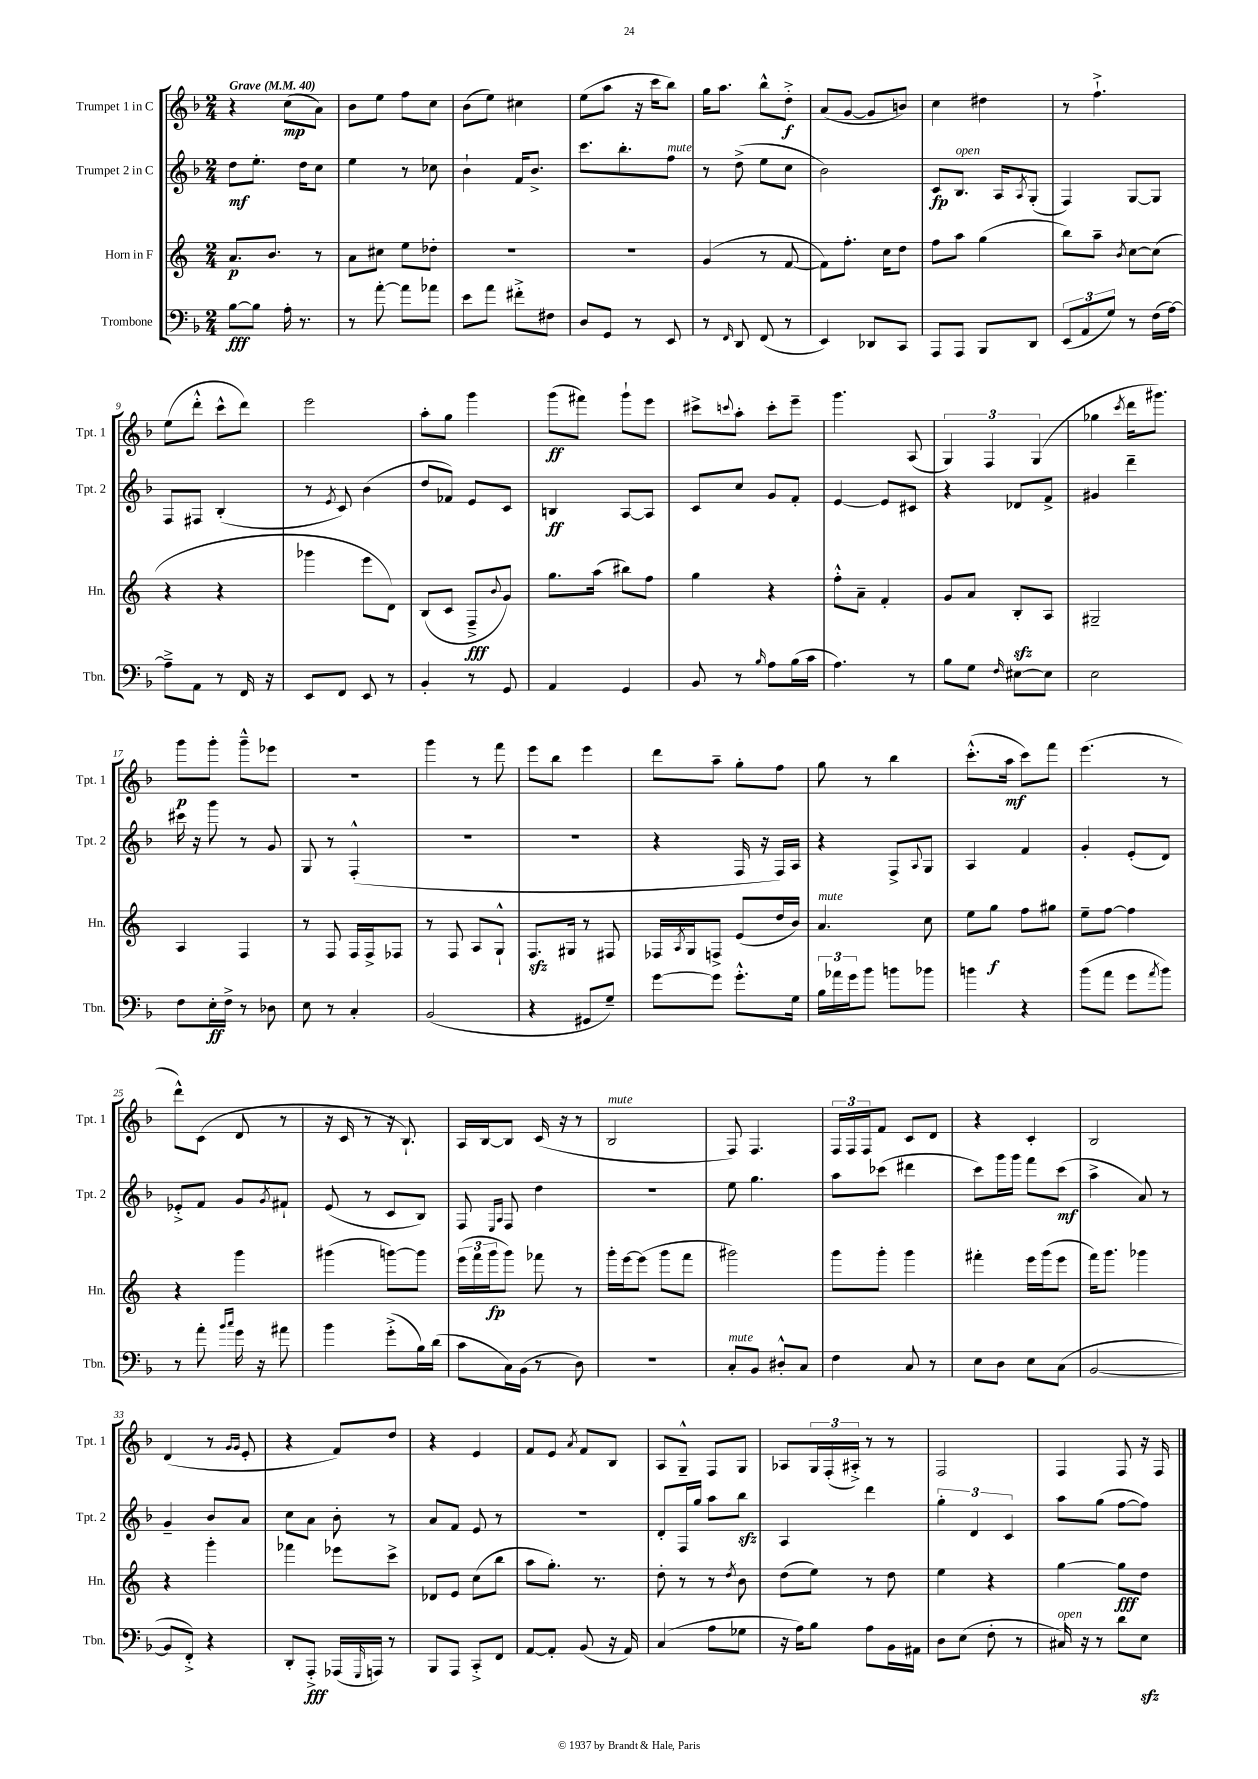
<<
\new StaffGroup <<
\new Staff = "s0" \with { instrumentName = "Trumpet 1 in C" shortInstrumentName = "Tpt. 1" } {
    \clef treble \key f \major \numericTimeSignature \time 2/4 \tempo "Grave" 4 = 40
    r4 c''8\mp( a'8) |
    bes'8 e''8 f''8 c''8 |
    bes'8( e''8) cis''4 |
    e''8( a''8 r16 c'''16 bes''8) |
    g''16 a''8. bes''8-^ d''8-.->\f |
    a'8( g'8~ g'8 b'8) |
    c''4 dis''4 |
    r8 f''4.-!-> |
    e''8( d'''8-.-^ c'''8-^ d'''8) |
    e'''2 |
    a''8-. g''8 g'''4 |
    g'''8\ff( fis'''8) g'''8-! e'''8 |
    cis'''8-> \appoggiatura { c'''8 } a''8-. c'''8-. e'''8-- |
    g'''4. a8( |
    \tuplet 3/2 { g4) f4 g4( } |
    ges''4 \acciaccatura { c'''8 } d'''16 gis'''8.) |
    g'''8\p g'''8-. g'''8---^ ees'''8 |
    r2 |
    g'''4 r8 f'''8 |
    e'''8 bes''8 e'''4 |
    d'''8 a''8-- g''8-. f''8 |
    g''8 r8 bes''4 |
    c'''8.-.-^( a''16\mf c'''8) f'''8 |
    e'''4.( r8 |
    d'''8-^) c'8( d'8 r8 |
    r16 c'16 r8 r16 bes8.-!) |
    a16 bes16~ bes8 c'16( r16 r8 |
    bes2^\markup { \italic "mute" } |
    f8) f4. |
    \tuplet 3/2 { f16 f16 f16 } f'8 c'8 d'8 |
    r4 c'4-. |
    bes2 |
    d'4( r8 \grace { g'16 g'16 } e'8-. |
    r4 f'8) d''8 |
    r4 e'4 |
    f'8 e'8 \acciaccatura { a'8 } f'8 bes8 |
    a8 g8---^ f8 g8 |
    aes8 \tuplet 3/2 { g16 f16-.( ais16-.->) } r8 r8 |
    f2 |
    f4 f8 r16 f16 \bar "|." |
}
\new Staff = "s1" \with { instrumentName = "Trumpet 2 in C" shortInstrumentName = "Tpt. 2" } {
    \clef treble \key f \major \numericTimeSignature \time 2/4
    d''8\mf e''8.-. d''16 c''8 |
    e''4 r8 ces''8 |
    bes'4-! f'16 bes'8.-> |
    c'''8. bes''8.-. f''8^\markup { \italic "mute" } |
    r8 d''8->( e''8 c''8 |
    bes'2) |
    c'8\fp bes8.^\markup { \italic "open" } a16 \acciaccatura { a8 } g8-.( |
    f4) g8~ g8 |
    f8 fis8 bes4-.( |
    r8 \acciaccatura { e'8 } c'8) bes'4( |
    d''8 fes'8) e'8 c'8 |
    b4\ff a8~ a8 |
    c'8 c''8 g'8 f'8-. |
    e'4~ e'8 cis'8 |
    r4 des'8 f'8-> |
    gis'4 d'''4-- |
    cis'''16 r16 g'''8 r8 g'8 |
    g8 r8 f4-.-^( |
    r2 |
    r2 |
    r4 f16 r16 f16) a16 |
    r4 f8-> \appoggiatura { a8 } g8 |
    a4 f'4 |
    g'4-. e'8-.( d'8) |
    ees'8-.-> f'8 g'8 \acciaccatura { g'8 } fis'8-! |
    e'8( r8 c'8 bes8) |
    f8 \grace { e16 a16 } f8 d''4 |
    r2 |
    e''8 g''4. |
    a''8 ces'''8( dis'''4 |
    c'''8) g'''16 g'''16 f'''8 c'''8\mf( |
    a''4-> a'8) r8 |
    g'4-- bes'8 a'8 |
    c''8 a'8 bes'8-. r8 |
    a'8 f'8 e'8 r8 |
    R2 |
    d'8-. f16 g''16 a''8 bes''8\sfz |
    a4 d'''4 |
    \tuplet 3/2 { g''4-. d'4 c'4 } |
    a''8 g''8( f''8~ f''8) \bar "|." |
}
\new Staff = "s2" \with { instrumentName = "Horn in F" shortInstrumentName = "Hn." } {
    \clef treble \key c \major \numericTimeSignature \time 2/4
    a'8.\p b'8. r8 |
    a'8 cis''8 e''8 des''8-. |
    R2 |
    R2 |
    g'4( r8 f'8~ |
    f'8) f''8.-. c''16 d''8 |
    f''8 a''8 g''4( |
    b''8) a''8-- \acciaccatura { b'8 } c''8~ c''8( |
    r4 r4 |
    ges'''4 e'''8 d'8) |
    b8( c'8 f8--->\fff \appoggiatura { b'8 } g'8) |
    g''8. a''16( bis''8) f''8 |
    g''4 r4 |
    f''8-.-^ a'8-- f'4-. |
    g'8 a'8 b8-.\sfz a8 |
    gis2-- |
    a4 f4 |
    r8 f8 f16 f16-> fes8 |
    r8 f8 a8 g8-!-^ |
    f8.\sfz gis16 r8 fis8 |
    fes16 \acciaccatura { a8 } g16 f8-> e'8( d''16 b'16) |
    a'4.^\markup { \italic "mute" } c''8 |
    e''8 g''8\f f''8 gis''8 |
    e''8-- f''8~ f''4 |
    r4 g'''4 |
    gis'''4( g'''8~) g'''8 |
    \tuplet 3/2 { e'''16( f'''16 g'''16\fp } g'''8) fes'''8 r8 |
    g'''16-. e'''16~ e'''8( g'''8 f'''8 |
    gis'''2) |
    g'''8 g'''8-. g'''4 |
    fis'''4-. e'''16 g'''16( e'''8 |
    f'''16) g'''8. ges'''4 |
    r4 g'''4-. |
    fes'''4 ees'''8 c'''8-> |
    des'8 e'8 c''8( b''8 |
    a''8 g''8.-.) r8. |
    d''8-. r8 r8 \acciaccatura { d''8 } b'8 |
    d''8( e''8) r8 d''8 |
    e''4 r4 |
    g''4~ g''8\fff d''8 \bar "|." |
}
\new Staff = "s3" \with { instrumentName = "Trombone" shortInstrumentName = "Tbn." } {
    \clef bass \key f \major \numericTimeSignature \time 2/4
    bes8~\fff bes8 a16-. r8. |
    r8 a'8~-. a'8 aes'8 |
    e'8 a'8 fis'8-.-> fis8 |
    d8 g,8 r8 e,8 |
    r8 \grace { f,16 } d,8 f,8( r8 |
    e,4) des,8 c,8 |
    a,,8 a,,8 bes,,8 d,8 |
    \tuplet 3/2 { e,8( a,8 g8) } r8 f16( a16~) |
    a8---> a,8 r8 f,16 r16 |
    e,8 f,8 e,8 r8 |
    bes,4-. r8 g,8 |
    a,4 g,4 |
    bes,8 r8 \grace { bes16 } a8 bes16( c'16 |
    a4.) r8 |
    bes8 g8 \grace { f16 } eis8~ eis8 |
    e2 |
    f8 e16-.\ff f16-> r8 des8 |
    e8 r8 c4-. |
    bes,2( |
    r4 gis,8 g8--) |
    g'8~ g'8 g'8.-.-^ g16 |
    \tuplet 3/2 { bes16 aes'16 g'16 } bes'8 b'8 bes'8 |
    b'4 r4 |
    bes'8( a'8 g'8 \acciaccatura { a'8 } bes'8) |
    r8 a'8-. \grace { bes'16 c''16 } g'16 r16 ais'8 |
    bes'4 g'8-.->( bes16) d'16( |
    c'8 c16) bes,16( r8 d8) |
    r2 |
    c8-.^\markup { \italic "mute" } bes,8 dis8-.-^ c8 |
    f4 c8 r8 |
    e8 d8 e8 c8( |
    bes,2~ |
    bes,8 f,8-.->) r4 |
    d,8-. a,,8-.->\fff aes,,16( \grace { g,,16 } a,,16) r8 |
    bes,,8 a,,8 c,8-.-> f,8 |
    a,8~ a,8-. bes,8( r16 a,16) |
    c4( a8 ges8 |
    r16 a16) bes8 a8 bes,16 ais,16 |
    d8 e8( f8-. r8 |
    cis16^\markup { \italic "open" }) r16 r8 d'8 e8\sfz \bar "|." |
}
>>
>>
